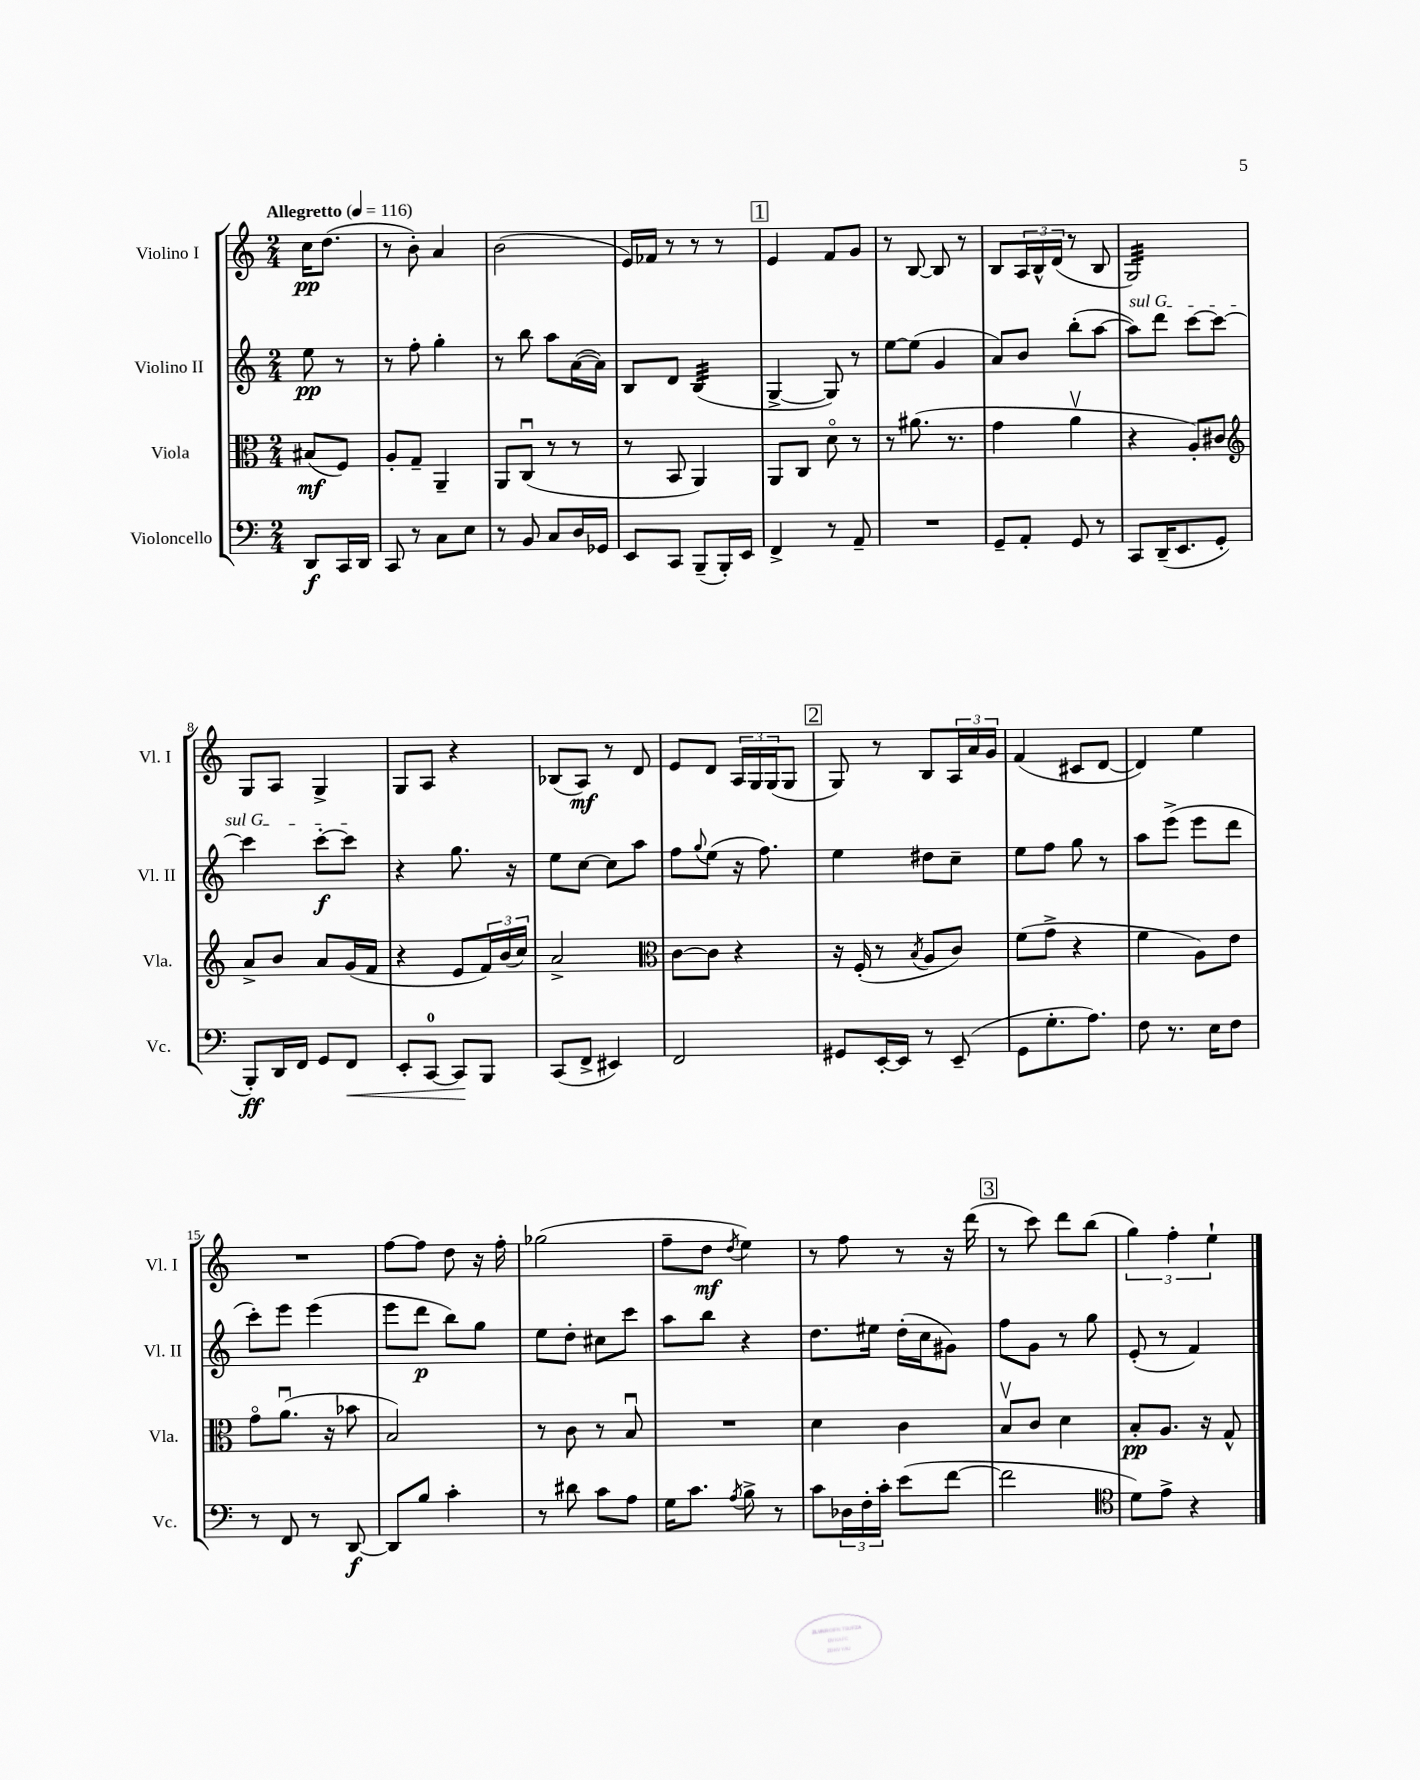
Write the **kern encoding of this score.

**kern	**kern	**kern	**kern
*staff4	*staff3	*staff2	*staff1
*clefF4	*clefC3	*clefG2	*clefG2
*k[]	*k[]	*k[]	*k[]
*M2/4	*M2/4	*M2/4	*M2/4
*MM116	*MM116	*MM116	*MM116
8DD	(8B#	8ee	16cc
.	.	.	(8.dd
16CC	8F)	8r	.
16DD	.	.	.
=	=	=	=
8CC	8A'	8r	8r
8r	8G~	8ff'	8b')
8C	4AA~	4gg'	4a
8E	.	.	.
=	=	=	=
8r	8AA	8r	(2b
8BB	(8Cu	8bb	.
8C	8r	8aa	.
16D	8r	([16a	.
16GG-	.	16a])	.
=	=	=	=
8EE	8r	8B	16e)
.	.	.	16f-
8CC	8BB	8d	8r
(8BBB~	4AA)	(4B	8r
16BBB')	.	.	8r
16EE	.	.	.
=	=	=	=
4FF^	8AA	[4G^	4e
.	8C	.	.
8r	8do	8G])	8f
8AA~	8r	8r	8g
=	=	=	=
2r	8r	[8ee	8r
.	(8.a#	(8ee]	[8B
.	.	4g	8B]
.	8.r	.	.
.	.	.	8r
=	=	=	=
8GG~	4g	8a)	8B
8AA'	.	8b	24A
.	.	.	24B^^
.	.	.	(24d
8GG	4av	(8bb'	8r
8r	.	[8aa	8B
=	=	=	=
8CC	4r	8aa])	2G)
(16DD~	.	8ddd	.
8.EE	.	.	.
.	8A')	[8ccc	.
8GG'	8c#	8ccc_	.
=	=	=	=
*	*clefG2	*	*
8BBB')	8a^	4ccc]	8G
16DD	8b	.	8A
16FF	.	.	.
8GG	8a	[8ccc'	4G^
8FF	(16g	8ccc]	.
.	16f	.	.
=	=	=	=
8EE'	4r	4r	8G
[8CC	.	.	8A
8CC]	8e	8.gg	4r
8BBB	24f)	.	.
.	(24b	.	.
.	.	16r	.
.	24cc)	.	.
=	=	=	=
(8CC	2a^	8ee	(8B-
8FF^	.	[8cc	8A)
4EE#)	.	8cc]	8r
.	.	8aa	8d
=	=	=	=
*	*clefC3	*	*
2FF	[8c	8ff	8e
.	.	8qqgg	.
.	8c]	(8ee	8d
.	4r	16r	24A
.	.	.	24G
.	.	8.ff)	.
.	.	.	(24G
.	.	.	8G
=	=	=	=
8GG#	16r	4ee	8G)
.	(16F'	.	.
[16EE'	8r	.	8r
16EE]	.	.	.
.	8qB	.	.
8r	8A	8dd#	8B
(8EE~	8c)	8cc~	24A
.	.	.	24a
.	.	.	24g
=	=	=	=
8GG	(8f	8ee	(4f
8.G'	8g^	8ff	.
.	4r	8gg	8c#
8.A)	.	.	.
.	.	8r	[8d
=	=	=	=
8F	4f	8aa	4d])
8.r	.	(8eee^	.
.	8A)	8eee	4ee
16E	.	.	.
8F	8e	8ddd	.
=	=	=	=
8r	8go	8ccc')	2r
8FF	(8.au	8eee	.
8r	.	(4eee	.
.	16r	.	.
[8DD	8b-	.	.
=	=	=	=
8DD]	2B)	8eee	[8ff
8B	.	8ddd	8ff]
4c'	.	8bb)	8dd
.	.	8gg	16r
.	.	.	16ff'
=	=	=	=
8r	8r	8ee	(2gg-
8d#	8c	8dd'	.
8c	8r	8cc#	.
8A	8Bu	8ccc	.
=	=	=	=
16G	2r	8aa	8ff~
8.c	.	.	.
.	.	8bb	8dd
8qA	.	.	8qdd
8B^	.	4r	4ee)
8r	.	.	.
=	=	=	=
8c	4d	8.dd	8r
24D-	.	.	8ff
24F'	.	.	.
.	.	16ee#	.
24c'	.	.	.
(8e	4c	(16dd'	8r
.	.	16cc	.
[8f	.	8g#)	16r
.	.	.	(16ddd
=	=	=	=
2f]	8Bv	8ff	8r
.	8c	8g	8ccc)
.	4d	8r	8ddd
.	.	8gg	(8bb
=	=	=	=
*clefC4	*	*	*
8d)	8B'	(8e'	6gg)
8e^	8.A	8r	.
.	.	.	6ff'
4r	.	4f)	.
.	16r	.	.
.	.	.	6ee`
.	8G^^	.	.
==	==	==	==
*-	*-	*-	*-
